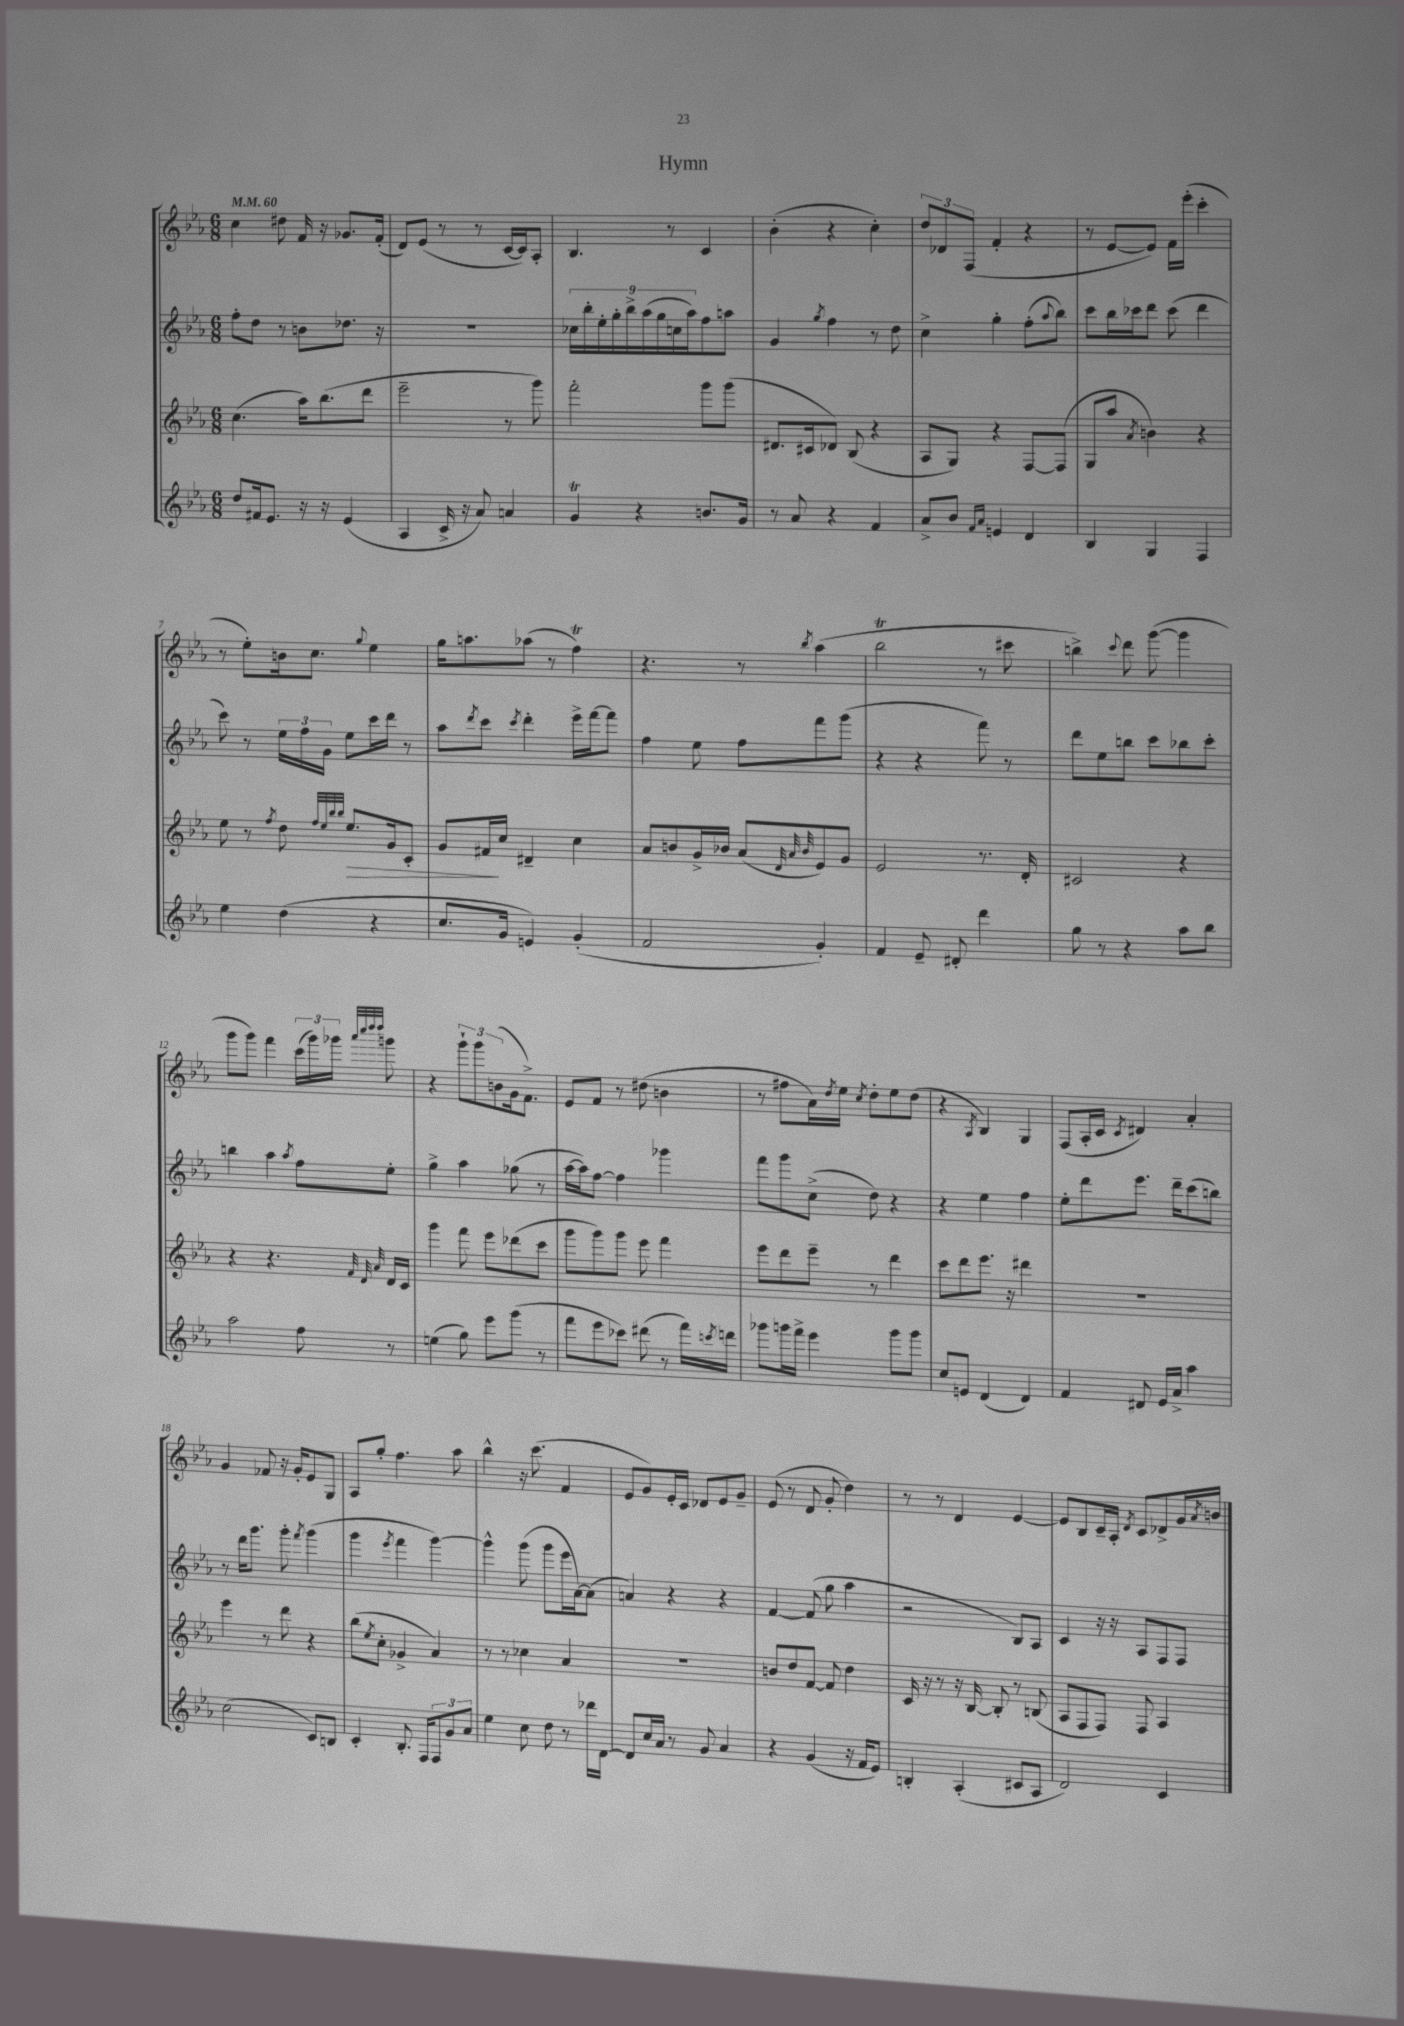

**kern	**kern	**dynam	**kern	**kern
*part4	*part3	*part3	*part2	*part1
*staff4	*staff3	*staff3	*staff2	*staff1
*clefG2	*clefG2	*	*clefG2	*clefG2
*k[b-e-a-]	*k[b-e-a-]	*	*k[b-e-a-]	*k[b-e-a-]
*M6/8	*M6/8	*	*M6/8	*M6/8
*MM60	*MM60	*	*MM60	*MM60
=1	=1	=1	=1	=1
8dd/L	(4.cc\	.	8ff'\L	4cc\
16f#X/k	.	.	8dd\J	.
8.e-/J	.	.	.	.
.	.	.	8r	8dd#X\
16r	16aa-\KL)	.	8bn\L	16f/
16r	(8.bb-\	.	.	16r
(4e-/	.	.	8.dd-X\J	8.g-X/L
.	8ddd\J	.	.	.
.	.	.	16r	(16f'/Jk
=2	=2	=2	=2	=2
4A-/	2eee-~\	.	2.r	8d/L)
.	.	.	.	(8e-/J
16c^/	.	.	.	8r
16r	.	.	.	.
8a-/)	.	.	.	8r
4an/	8r	.	.	[16c/LL
.	.	.	.	16c/J])
.	8ggg\)	.	.	8A-'/J
=3	=3	=3	=3	=3
4gt/	2fff'\	.	18cc-X\LL	4.B-/
.	.	.	18bb-'\	.
.	.	.	18ee-'\	.
.	.	.	18gg'\	.
.	.	.	18bb-^\	.
4r	.	.	.	.
.	.	.	(18aa-\	.
.	.	.	18gg\	.
.	.	.	.	8r
.	.	.	18ccn\	.
.	.	.	18aa-\J)	.
8.bn/L	8ggg\L	.	8ff\	4c/
.	(8ggg\J	.	8aan\J	.
16g/Jk	.	.	.	.
=4	=4	=4	=4	=4
8r	8.d#X/L	.	4g/	(4b-'\
8a-/	.	.	.	.
.	16c#X/k	.	.	.
.	.	.	8qgg/	.
4r	8d-X/J)	.	4ff\	4r
.	(8B-/	.	.	.
4f/	4r	.	8r	4cc'\)
.	.	.	8dd\	.
=5	=5	=5	=5	=5
8a-^/L	8A-/L	.	4cc^\	12dd/L
.	.	.	.	12d-X/
8b-/J	8G/J)	.	.	.
.	.	.	.	(12F/J
16qqf/LL	.	.	.	.
16qqa-/JJ	.	.	.	.
4en/	4r	.	4gg'\	4f'/
4d/	[8F/L	.	(8ff'\L	4r
.	.	.	8qqaa-/	.
.	(8F/J]	.	8bb-\J)	.
=6	=6	=6	=6	=6
4B-/	8G/L	.	8ccc\L	8r
.	8aa-/J	.	16bb-\L	[8e-/L
.	.	.	16ccc-X\J	.
.	8qa-/	.	.	.
4G/	4bn\)	.	8ddd\J	8e-/J])
.	.	.	(8ccc-\	16f\LL
.	.	.	.	(16eee-'\JJ
4F/	4r	.	4ddd\	4ccc'\
!!LO:LB:g=z
=7	=7	=7	=7	=7
4ee-\	8ee-\	.	8ccc\)	8r
.	8r	.	8r	8ee-'\L)
.	8qff/	.	.	.
(4dd\	8dd\	.	24ee-\LL	16bn\k
.	.	.	24ff\	.
.	.	.	.	8.cc\J
.	.	.	24g\JJ	.
.	32qqff/LLL	.	.	.
.	32qqee-/	.	.	.
.	32qqbb-/	.	.	.
.	32qqbb-/JJJ	.	.	.
!	!	!LO:HP:b	!	!
.	8.ee-/L	>	8ee-\L	.
.	.	.	.	8qqgg/
4r	.	.	16ccc\L	4ee-\
.	16g/k	.	16ddd\JJ	.
.	8c'/J	.	8r	.
=8	=8	=8	=8	=8
8.cc/L	8g/L	.	8aa-\L	16gg\KL
.	.	.	.	8.aan\
.	.	.	8qddd/	.
.	16f#X/L	.	8ccc\J	.
16g/Jk	16cc/JJ	]	.	.
.	.	.	8qccc/	.
4en/)	4d#X~/	.	4ddd'\	(8aa-X\J
.	.	.	.	8r
(4g'/	4cc\	.	16eee-^\LL	4ffT\)
.	.	.	[16fff\J	.
.	.	.	8fff\J]	.
=9	=9	=9	=9	=9
2f/	8a-/L	.	4ff\	4.r
.	8bn/	.	.	.
.	16g^/L	.	8ee-\	.
.	16b-X/JJ	.	.	.
.	(8a-/L	.	8ff\L	8r
.	32qqd/	.	.	.
.	32qqa-/	.	.	.
.	32qqb-/	.	.	8qbb-/
4g'/)	8e-/)	.	8fff\	(4aa-\
.	8g/J	.	(8ggg\J	.
=10	=10	=10	=10	=10
4f/	2e-/	.	4r	2bb-T\
8e-~/	.	.	4r	.
8d#X'/	.	.	.	.
4ddd\	8.r	.	8fff\)	8r
.	.	.	8r	8ccc#X\
.	16d'/	.	.	.
=11	=11	=11	=11	=11
8gg\	2c#X/	.	8ddd\L	4bbn^\)
8r	.	.	8ee-\	.
.	.	.	.	8qqccc/
4r	.	.	8bbn\J	8ddd\
.	.	.	8ccc\L	([8ggg\
8aa-\L	4r	.	8bb-X\	4ggg\]
8bb-\J	.	.	8ccc'\J	.
!!LO:LB:g=z
=12	=12	=12	=12	=12
2aa-\	4r	.	4bbn\	8ggg\L
.	.	.	.	8ggg\J)
.	4.r	.	4aa-\	4fff\
.	.	.	8qaa-/	.
8ff\	.	.	8ff\L	(24ccc\LL
.	.	.	.	24ggg\)
.	.	.	.	24ggg-X\JJ
.	.	.	.	32qqaaa-/LLL
.	32qqf/	.	.	32qqcccc/
.	32qqd/	.	.	32qqdddd/
.	32qqa-/	.	.	32qqdddd/JJJ
8r	16d/LL	.	8ee-'\J	8gggn\
.	16c/JJ	.	.	.
=13	=13	=13	=13	=13
(4een\	4ggg\	.	4gg^\	4r
8gg\)	8fff\	.	4aa-\	12ggg`\L
.	.	.	.	12ggg\
8eee-\L	8eee-\L	.	.	.
.	.	.	.	(12bn\
(8ggg\J	(8ddd-X\	.	(8gg-X\	16g\k
.	.	.	.	8.f^\J)
8r	8ccc\J	.	8r	.
=14	=14	=14	=14	=14
8fff\L	8ggg\L	.	[16aa-\LL	8e-/L
.	.	.	16aa-\J])	.
8eee-\	8ggg\)	.	[8ff\J	8f/J
8ccc-X\J)	8ggg\J	.	4ff\]	8r
(8ddd#X\	8eee-\	.	.	(8dd#X\
8r	4fff\	.	4ggg-X\	4bn\
16fff\LL)	.	.	.	.
8qcccn/	.	.	.	.
16dddn\JJ	.	.	.	.
=15	=15	=15	=15	=15
8ggg-X\L	8eee-\L	.	8fff\L	8r
16gggn\L	8ddd\	.	8ggg\	8ff#X\L
16fff^\JJ	.	.	.	.
4eee-\	8eee-~\J	.	(8cc^\J	16a-\L)
.	.	.	.	8qdd/
.	.	.	.	16ee-\JJ
.	.	.	.	8qcc/
.	8r	.	8dd\)	8dd'\L
8ggg\L	4ddd\	.	4r	8ee-\
8ggg\J	.	.	.	(8dd\J
=16	=16	=16	=16	=16
8cc/L	8ccc\L	.	4r	4r
8en/J	8ddd\	.	.	.
.	.	.	.	8qA-/
(4d/	8.eee-\J	.	4ee-\	4B-/)
.	16r	.	.	.
4d/)	4ddd#X\	.	4ff\	4G/
=17	=17	=17	=17	=17
4f/	2.r	.	8ee-'\L	(8F/L
.	.	.	8ddd\	16A-'/L
.	.	.	.	16c/JJ
.	.	.	.	8qc/
8d#X/	.	.	8.eee-\J	4d#X/)
16e-/LL	.	.	.	.
16a-^/JJ	.	.	16ddd~\KL	.
4aa-\	.	.	(8ccc\	4a-'/
.	.	.	8bbn\J)	.
!!LO:LB:g=z
=18	=18	=18	=18	=18
(2cc\	4eee-\	.	8r	4g/
.	.	.	16ddd\KL	.
.	.	.	8.ggg\J	.
.	8r	.	.	8f-X/
.	8ddd\	.	8ggg'\	16r
.	.	.	.	16g'/KL
.	.	.	8qfff/	.
8c/L)	4r	.	(4ggg\	8e-/
8Bn/J	.	.	.	8G/J
=19	=19	=19	=19	=19
4c'/	(8bb-\L	.	4ggg\	8A-/L
.	8qee-/	.	.	.
.	8cc'\J	.	.	8gg'/J
.	.	.	8qeee-/	.
8.B-'/	4g-X^/	.	4fff\	4.ff\
16F/KL	.	.	.	.
12F/	4a-/)	.	[4ggg\)	.
12g/	.	.	.	.
.	.	.	.	8aa-\
12a-/J	.	.	.	.
=20	=20	=20	=20	=20
4ee-\	8r	.	4ggg^^\]	4bb-^^\
.	8r	.	.	.
8cc\	4cc-X\	.	(8ggg\	16r
.	.	.	.	(8.ccc\
8dd\	.	.	8ggg\L	.
8r	4a-/	.	16eee-\L	4f/
.	.	.	[16a-\J)	.
16ddd-X\LL	.	.	(8a-\J]	.
[16d\JJ	.	.	.	.
=21	=21	=21	=21	=21
8d/L]	2.r	.	4an/)	8e-/L
16cc/L	.	.	.	8g/)
16a-/JJ	.	.	.	.
8r	.	.	4r	16e-'/L
.	.	.	.	16c/JJ
8g/	.	.	.	8d-X/L
4a-/	.	.	4r	8e-/
.	.	.	.	8g~/J
=22	=22	=22	=22	=22
4r	8bn/L	.	[4f/	(8e-/
.	8dd/	.	.	8r
(4g/	[8f/J	.	(8f/]	8d/
.	8f/]	.	8gg\	8g'/
16r	4dd\	.	4aa-\	4dd\)
16f/KL	.	.	.	.
8e-/J)	.	.	.	.
=23	=23	=23	=23	=23
4Bn'/	16c/	.	2r	8r
.	16r	.	.	.
.	8r	.	.	8r
(4A-'/	16r	.	.	4d/
.	[16B-/	.	.	.
.	8B-'/]	.	.	.
8c#X/L	8r	.	8B-/L)	[4e-/
8A-/J	(8Bn/	.	8A-/J	.
=24	=24	=24	=24	=24
2d/)	8A-/L	.	4c/	8e-/L]
.	8F/	.	.	8B-/
.	8F/J)	.	16r	16c~/L
.	.	.	16r	16A-'/JJ
.	.	.	.	8qd/
.	8F/	.	8A-/L	8c/L
4c/	4A-/	.	8F/	8d-X^/
.	.	.	8F/J	16g/L
.	.	.	.	8qa-/
.	.	.	.	16bn/JJ
==	==	==	==	==
*-	*-	*-	*-	*-
